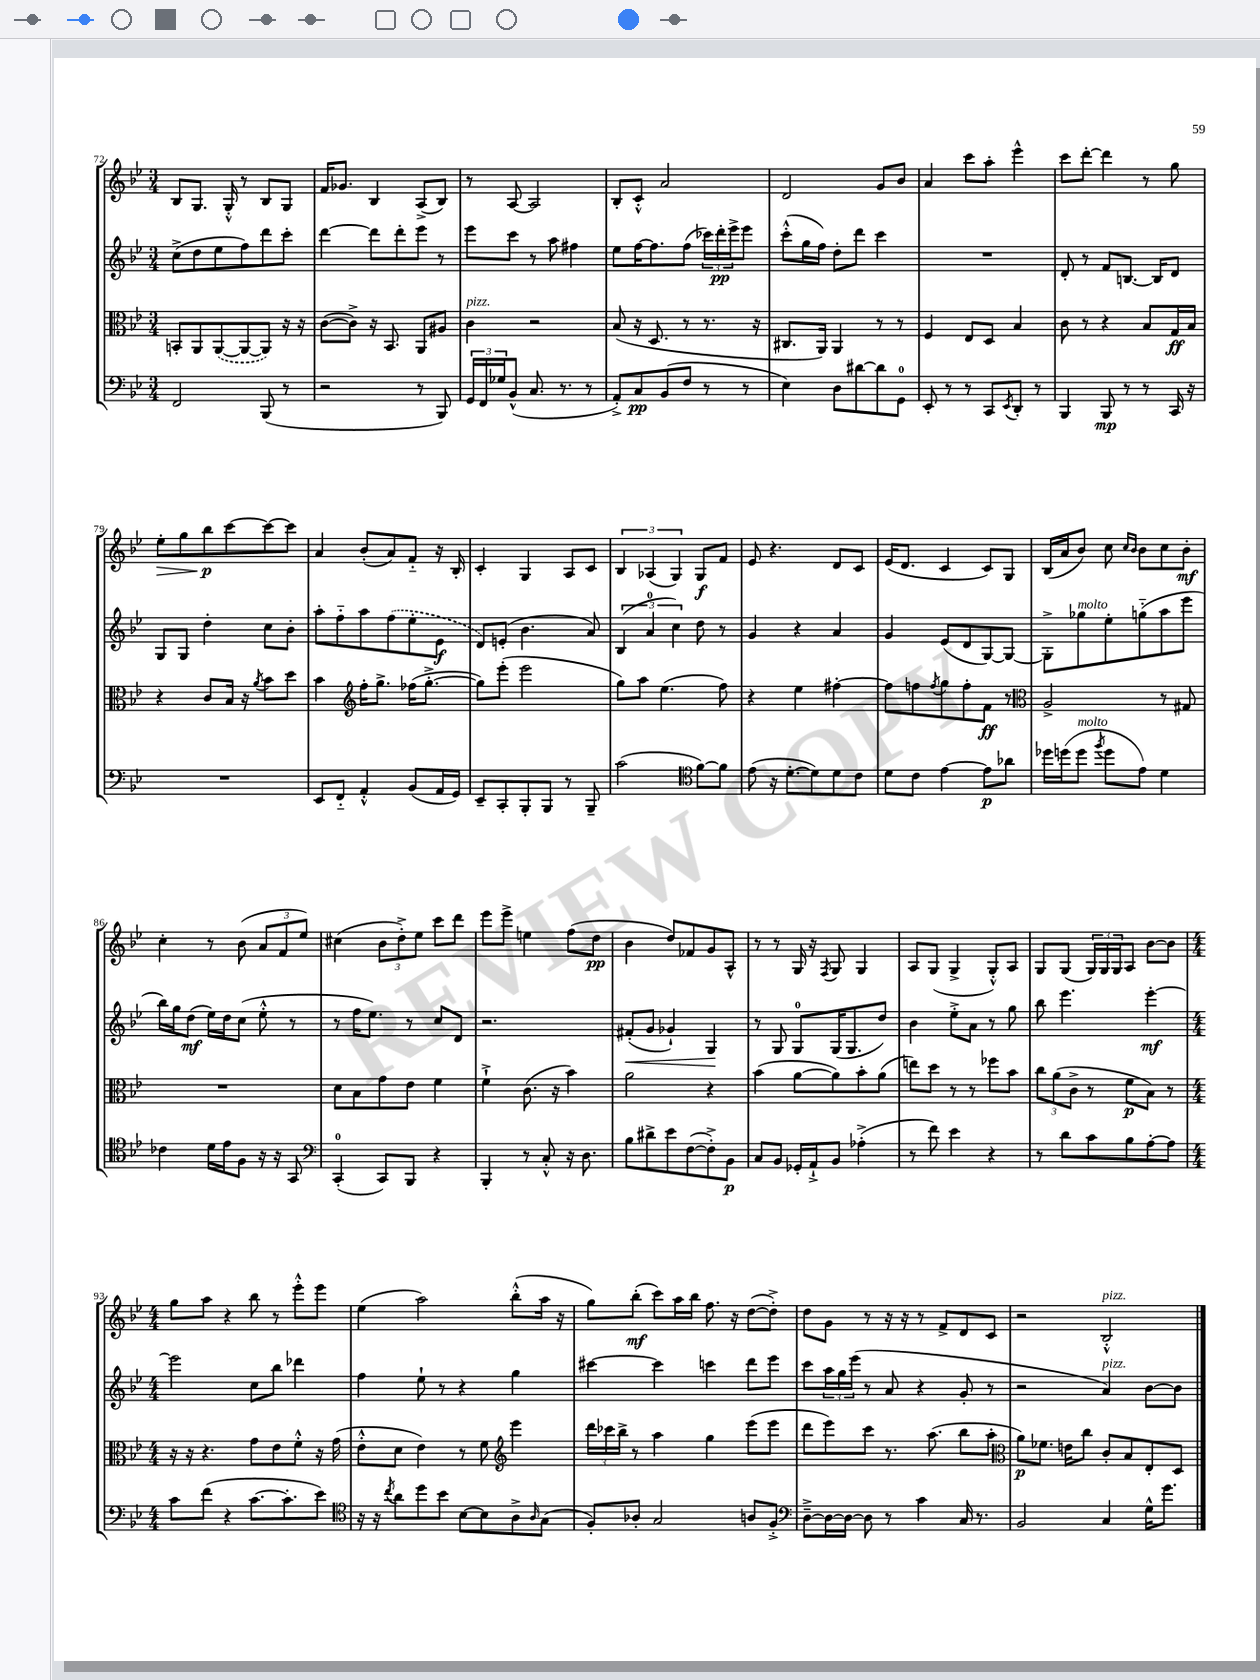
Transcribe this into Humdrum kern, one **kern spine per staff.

**kern	**dynam	**kern	**dynam	**kern	**dynam	**kern	**dynam
*part4	*part4	*part3	*part3	*part2	*part2	*part1	*part1
*staff4	*staff4	*staff3	*staff3	*staff2	*staff2	*staff1	*staff1
*clefF4	*	*clefC3	*	*clefG2	*	*clefG2	*
*k[b-e-]	*	*k[b-e-]	*	*k[b-e-]	*	*k[b-e-]	*
*M3/4	*	*M3/4	*	*M3/4	*	*M3/4	*
=72	=72	=72	=72	=72	=72	=72	=72
2FF/	.	8BBn'/L	.	(8cc^\L	.	8B-/L	.
.	.	8AA/	.	8dd\	.	8.G/J	.
.	.	([8AA/	.	8ee-\	.	.	.
.	.	.	.	.	.	16G'^^/	.
.	.	8AA/_	.	8ff\)	.	8r	.
(8BBB-/	.	8AA/J])	.	8ddd\	.	8B-/L	.
8r	.	16r	.	8ccc'\J	.	8G/J	.
.	.	16r	.	.	.	.	.
=73	=73	=73	=73	=73	=73	=73	=73
2r	.	([8c\L	.	[4ddd\	.	16f/KL	.
.	.	.	.	.	.	8.g-X/J	.
.	.	8c^\J])	.	.	.	.	.
.	.	16r	.	8ddd\L]	.	4B-/	.
.	.	8.BB-/	.	.	.	.	.
.	.	.	.	8ddd'\	.	.	.
8r	.	8AA/L	.	8eee-\J	.	(8A^/L	.
8BBB-/)	.	8A#X/J	.	8r	.	8B-/J)	.
=74	=74	=74	=74	=74	=74	=74	=74
!	!	!LO:TX:a:i:t=pizz.	!	!	!	!	!
24GG/LL	.	4c\	.	8eee-\L	.	8r	.
24FF/	.	.	.	.	.	.	.
24G-X/J	.	.	.	.	.	.	.
(8BB-^^/J	.	.	.	8ccc\J	.	[8A/	.
8.C/	.	2r	.	8r	.	2A/]	.
.	.	.	.	8aa\	.	.	.
8.r	.	.	.	.	.	.	.
.	.	.	.	4ff#X\	.	.	.
8r	.	.	.	.	.	.	.
=75	=75	=75	=75	=75	=75	=75	=75
8AA'^/L)	.	(8B-/	.	8ee-\L	.	8B-'/L	.
8C/	pp	16r	.	[16ff\K	.	8c'^^/J	.
.	.	8.D/	.	8.ff\]	.	.	.
(8BB-/	.	.	.	.	.	2a/	.
8F/J	.	8r	.	(8ff\J	.	.	.
8r	.	8.r	.	24ccc-X\LL)	.	.	.
.	.	.	.	24ddd'\	pp	.	.
.	.	.	.	24eee-^\J	.	.	.
8r	.	.	.	8eee-\J	.	.	.
.	.	16r	.	.	.	.	.
=76	=76	=76	=76	=76	=76	=76	=76
4E-\)	.	8.C#X/L	.	(8ccc'^^\L	.	2d/	.
.	.	.	.	16gg\L	.	.	.
.	.	16AA/Jk)	.	16ff\JJ)	.	.	.
8D\L	.	4AA/	.	8dd'\L	.	.	.
[8d#X\	.	.	.	8ddd\J	.	.	.
8d#\]	.	8r	.	4ccc\	.	8g/L	.
8GG\J	.	8r	.	.	.	8b-/J	.
=77	=77	=77	=77	=77	=77	=77	=77
8EE-'/	.	4F/	.	2.r	.	4a/	.
8r	.	.	.	.	.	.	.
8r	.	8E-/L	.	.	.	8ccc\L	.
8CC/L	.	8D/J	.	.	.	8aa'\J	.
8qEE-/	.	.	.	.	.	.	.
8DD'/J	.	4B-/	.	.	.	4eee-^^\	.
8r	.	.	.	.	.	.	.
=78	=78	=78	=78	=78	=78	=78	=78
4BBB-/	.	8c\	.	8d'/	.	8ccc\L	.
.	.	8r	.	8r	.	[8ddd'\J	.
8BBB-/	mp	4r	.	8f/L	.	4ddd\]	.
8r	.	.	.	[8.Bn/J	.	.	.
8r	.	8B-/L	.	.	.	8r	.
.	.	.	.	16B/KL]	.	.	.
16CC/	.	16G/L	ff	8d/J	.	8gg\	.
16r	.	16B-/JJ	.	.	.	.	.
!!LO:LB:g=z
=79	=79	=79	=79	=79	=79	=79	=79
!	!	!	!	!	!	!	!LO:HP:b
2.r	.	4r	.	8G/L	.	8ee-'\L	>
.	.	.	.	8G/J	.	8gg\	.
.	.	8c/L	.	4dd'\	.	8bb-\	p
.	.	16B-/Jk	.	.	.	[8ccc\	]
.	.	16r	.	.	.	.	.
.	.	8qa/	.	.	.	.	.
.	.	8b-\L	.	8cc\L	.	8ccc\_	.
.	.	8dd\J	.	8b-'\J	.	8ccc\J]	.
=80	=80	=80	=80	=80	=80	=80	=80
8EE-/L	.	4b-\	.	8aa'\L	.	4a/	.
8FF/J	.	.	.	8ff\	.	.	.
*	*	*clefG2	*	*	*	*	*
4AA'^^/	.	16ff'\KL	.	8aa\	.	(8b-'/L	.
.	.	8.gg^\J	.	.	.	.	.
.	.	.	.	(8ff\	.	8a/)	.
(8BB-/L	.	(16ff-X\KL	.	8ee-'\	.	8f/J	.
.	.	[8.gg'^\J	.	.	.	.	.
16AA/L	.	.	.	8e-\J	f	16r	.
16GG/JJ)	.	.	.	.	.	16B-'/	.
=81	=81	=81	=81	=81	=81	=81	=81
8EE-~/L	.	8gg\L])	.	8d/L)	.	4c'/	.
8CC'/	.	(8eee-'\J	.	(8en'/J	.	.	.
8BBB-'/	.	2eee-\	.	4.b-\	.	4G/	.
8BBB-/J	.	.	.	.	.	.	.
8r	.	.	.	.	.	8A/L	.
8BBB-~/	.	.	.	8a/)	.	8c/J	.
=82	=82	=82	=82	=82	=82	=82	=82
(2c\	.	8gg\L)	.	(6B-/	.	6B-/	.
.	.	8aa\J	.	.	.	.	.
.	.	.	.	6a/	.	(6A-X/	.
.	.	(4.ee-\	.	.	.	.	.
.	.	.	.	6cc\)	.	6G/)	.
*clefC4	*	*	*	*	*	*	*
[8f\L)	.	.	.	8dd\	.	8G/L	f
8f\J]	.	8ff\)	.	8r	.	8f/J	.
=83	=83	=83	=83	=83	=83	=83	=83
(8e-\	.	4r	.	4g/	.	8e-/	.
16r	.	.	.	.	.	4.r	.
[8.d'\L	.	.	.	.	.	.	.
.	.	4ee-\	.	4r	.	.	.
8d\])	.	.	.	.	.	.	.
8d\	.	[4ff#X'\	.	4a/	.	8d/L	.
8c\J	.	.	.	.	.	8c/J	.
=84	=84	=84	=84	=84	=84	=84	=84
8d\L	.	8ff#\L]	.	4g/	.	(16e-/KL	.
.	.	.	.	.	.	8.d/J	.
8c\J	.	8ffn\	.	.	.	.	.
.	.	8qff/	.	.	.	.	.
[4e-\	.	8gg\	.	(8e-/L	.	4c/	.
.	.	8ff'\	.	8d/	.	.	.
8e-\L]	p	8f\J	ff	[8G/)	.	8c/L)	.
8a-X\J	.	8r	.	8G/J_	.	8G/J	.
=85	=85	=85	=85	=85	=85	=85	=85
*	*	*clefC3	*	*	*	*	*
16dd-X\LL	.	2A^/	.	8G'^\L]	.	(16B-/LL	.
(16ddn\J	.	.	.	.	.	16a/J	.
!	!	!	!	!LO:TX:a:i:t=molto	!	!	!
!LO:TX:a:i:t=molto	!	!	!	!	!	!	!
8dd\J	.	.	.	8gg-X\	.	8b-/J)	.
8qff/	.	.	.	.	.	.	.
8dd\L	.	.	.	8ee-'\	.	8cc\	.
.	.	.	.	.	.	16qqcc/LL	.
.	.	.	.	.	.	16qqb-/JJ	.
8e-\J)	.	.	.	(8ggn\	.	8b-\L	.
4d\	.	8r	.	8aa\	.	8cc\	.
.	.	8G#X/	.	8eee-\J	.	8b-'\J	mf
!!LO:LB:g=z
=86	=86	=86	=86	=86	=86	=86	=86
4c-X\	.	2.r	.	16bb-\LL)	.	4cc'\	.
.	.	.	.	16gg\J	.	.	.
.	.	.	.	(8dd\J	mf	.	.
16d\LL	.	.	.	16ee-\LL)	.	8r	.
16e-\J	.	.	.	16dd\J	.	.	.
8F\J	.	.	.	(8cc\J	.	(8b-\	.
16r	.	.	.	8ee-'^^\	.	12a/L	.
16r	.	.	.	.	.	.	.
.	.	.	.	.	.	12f/	.
8GG/	.	.	.	8r	.	.	.
.	.	.	.	.	.	12ee-/J)	.
=87	=87	=87	=87	=87	=87	=87	=87
*clefF4	*	*	*	*	*	*	*
(4CC'/	.	8d\L	.	8r	.	(4cc#X\	.
.	.	8B-\	.	16ff\KL	.	.	.
.	.	.	.	8.ee-\J)	.	.	.
8CC/L)	.	8g\	.	.	.	12b-\L	.
.	.	.	.	.	.	12dd'^\)	.
8BBB-/J	.	8e-\J	.	8r	.	.	.
.	.	.	.	.	.	12ee-\J	.
4r	.	4f\	.	8cc/L	.	8ccc\L	.
.	.	.	.	8d/J	.	8ddd\J	.
=88	=88	=88	=88	=88	=88	=88	=88
4BBB-'/	.	4f`^\	.	2.r	.	8eee-\L	.
.	.	.	.	.	.	8eee-^\J	.
8r	.	(8.c\	.	.	.	4een\	.
8C'^^/	.	.	.	.	.	.	.
.	.	16r	.	.	.	.	.
16r	.	4b-\)	.	.	.	(8ff\L	.
8.D\	.	.	.	.	.	.	.
.	.	.	.	.	.	8dd\J	pp
=89	=89	=89	=89	=89	=89	=89	=89
!	!	!	!	!	!LO:HP:b	!	!
8B-\L	.	2a\	.	(8f#X'/L	<	4b-\	.
8d#X^\	.	.	.	8g/J	.	.	.
8e-\	.	.	.	4g-X`/)	.	8dd/L)	.
([8F\	.	.	.	.	.	8f-X/	.
8F'^\])	.	4r	.	4G/	.	8g/	.
8BB-\J	p	.	.	.	.	8A^^/J	.
.	.	.	.	.	[	.	.
=90	=90	=90	=90	=90	=90	=90	=90
8C/L	.	(4b-\	.	8r	.	8r	.
8BB-/J	.	.	.	8G/	.	8r	.
16GG-X'/LL	.	[8a\L	.	8G/L	.	16G/	.
16AA`^/J	.	.	.	.	.	16r	.
.	.	.	.	.	.	8qF/	.
8BB-/J	.	8a\])	.	(16G/K	.	8G/	.
.	.	.	.	8.G/	.	.	.
(4A-X'^\	.	8b-'\	.	.	.	4G/	.
.	.	(8a\J	.	8dd/J)	.	.	.
=91	=91	=91	=91	=91	=91	=91	=91
8r	.	8een\L)	.	4b-\	.	8A/L	.
8f\)	.	8dd\J	.	.	.	(8G/J	.
4e-\	.	8r	.	8ee-'^\L	.	4G^/	.
.	.	8r	.	8a\J	.	.	.
4r	.	8ff-X\L	.	8r	.	8G'^^/L)	.
.	.	8b-\J	.	8gg\	.	8A/J	.
=92	=92	=92	=92	=92	=92	=92	=92
8r	.	12cc\L	.	8bb-\	.	8G/L	.
.	.	(12a\	.	.	.	.	.
8d\L	.	.	.	4.eee-\	.	(8G/J	.
.	.	12c^\J	.	.	.	.	.
8c\	.	8r	.	.	.	24G/LL)	.
.	.	.	.	.	.	24G/	.
.	.	.	.	.	.	24G/J	.
8B-\	.	8f\L	p	.	.	8A/J	.
[8A'\	.	8B-\J)	.	[4eee-'\	mf	[8b-\L	.
8A\J]	.	8r	.	.	.	8b-\J]	.
!!LO:LB:g=z
=93	=93	=93	=93	=93	=93	=93	=93
*M4/4	*	*M4/4	*	*M4/4	*	*M4/4	*
8c\L	.	16r	.	2eee-\]	.	8gg\L	.
.	.	16r	.	.	.	.	.
(8f\J	.	4.r	.	.	.	8aa\J	.
4r	.	.	.	.	.	4r	.
[8.c\L	.	8g\L	.	8cc\L	.	8bb-\	.
.	.	8e-\	.	8bb-\J	.	8r	.
8.c'\]	.	.	.	.	.	.	.
.	.	8f'^^\J	.	4ddd-X\	.	8eee-'^^\L	.
8e-\J)	.	16r	.	.	.	8eee-\J	.
.	.	(16g\	.	.	.	.	.
=94	=94	=94	=94	=94	=94	=94	=94
*clefC4	*	*	*	*	*	*	*
16r	.	8e-'^^\L	.	4ff\	.	(4ee-\	.
16r	.	.	.	.	.	.	.
8qcc/	.	.	.	.	.	.	.
8a\L	.	8d\J	.	.	.	.	.
8dd\	.	4e-\)	.	8ee-`\	.	2aa\)	.
8b-\J	.	.	.	8r	.	.	.
[8B-\L	.	8r	.	4r	.	.	.
8B-\]	.	8f\	.	.	.	.	.
*	*	*clefG2	*	*	*	*	*
8A^\	.	4eee-\	.	4gg\	.	(8bb-'^^\L	.
16qqA/	.	.	.	.	.	.	.
(8G\J	.	.	.	.	.	16aa\Jk	.
.	.	.	.	.	.	16r	.
=95	=95	=95	=95	=95	=95	=95	=95
8F'/L)	.	24ddd\LL	.	[4ccc#X\	.	8gg\L)	.
.	.	24ccc-X\	.	.	.	.	.
.	.	24bb-^\JJ	.	.	.	.	.
8A-X'/J	.	8r	.	.	.	(8bb-'\J	mf
2G/	.	4aa\	.	4ccc#\]	.	8ccc\L)	.
.	.	.	.	.	.	16aa\L	.
.	.	.	.	.	.	16bb-\JJ	.
.	.	4gg\	.	4cccn\	.	8.ff\	.
.	.	.	.	.	.	16r	.
8An/L	.	(8eee-\L	.	8ddd\L	.	([8dd\L	.
8F'^/J	.	8eee-\J	.	8eee-\J	.	8dd'^\J])	.
=96	=96	=96	=96	=96	=96	=96	=96
*clefF4	*	*	*	*	*	*	*
[8D~^\L	.	8ddd\L	.	8ccc\L	.	8dd\L	.
16D\L_	.	8eee-\)	.	24aa\L	.	8g\J	.
.	.	.	.	24gg\	.	.	.
16D\JJ_	.	.	.	.	.	.	.
.	.	.	.	(24eee-\JJ	.	.	.
8D\]	.	8ccc\J	.	8r	.	8r	.
8r	.	8.r	.	8a/	.	16r	.
.	.	.	.	.	.	16r	.
4c\	.	.	.	4r	.	8r	.
.	.	(8.aa\	.	.	.	.	.
.	.	.	.	.	.	8f^/L	.
16C/	.	8bb-\L	.	8g'/	.	8d/	.
8.r	.	.	.	.	.	.	.
.	.	8aa'\J	.	8r	.	8c/J	.
=97	=97	=97	=97	=97	=97	=97	=97
*	*	*clefC3	*	*	*	*	*
2BB-/	.	8a\L)	p	2r	.	2r	.
.	.	8.f-X\J	.	.	.	.	.
.	.	16en\KL	.	.	.	.	.
.	.	8cc\J	.	.	.	.	.
!	!	!	!	!	!	!LO:TX:a:i:t=pizz.	!
!	!	!	!	!LO:TX:a:i:t=pizz.	!	!	!
4C/	.	8c'/L	.	4a/)	.	2B-'^^/	.
.	.	8B-/	.	.	.	.	.
16G^^\KL	.	8E-'/	.	[8b-\L	.	.	.
8.g\J	.	.	.	.	.	.	.
.	.	8D/J	.	8b-\J]	.	.	.
==	==	==	==	==	==	==	==
*-	*-	*-	*-	*-	*-	*-	*-
